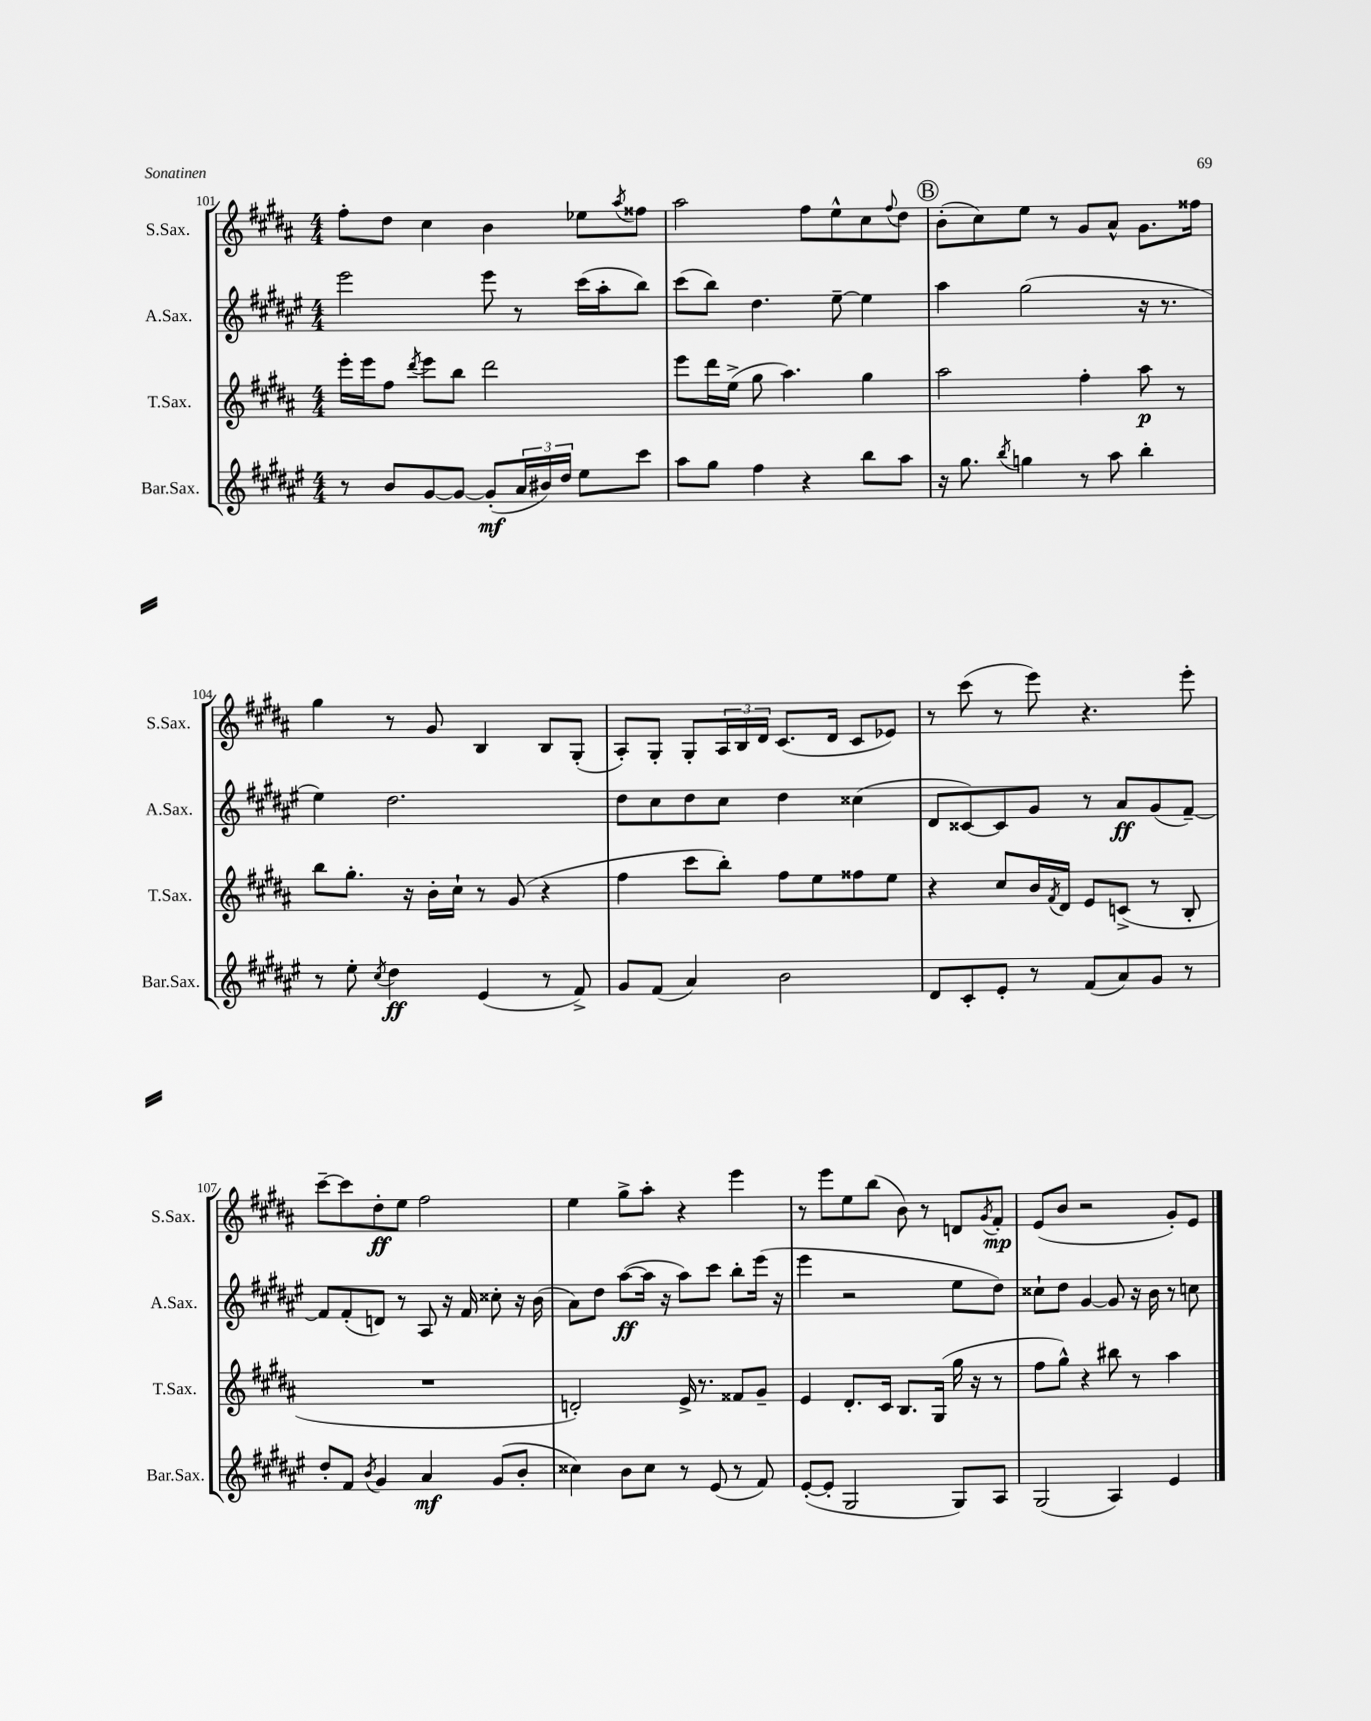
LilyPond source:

<<
\new StaffGroup <<
\new Staff = "s0" \with { instrumentName = "S.Sax." shortInstrumentName = "S.Sax." } {
    \clef treble \key b \major \numericTimeSignature \time 4/4
    fis''8-. dis''8 cis''4 b'4 ees''8 \acciaccatura { ais''8 } fisis''8 |
    ais''2 fis''8 e''8-^ cis''8 \appoggiatura { fis''8 } dis''8 |
    \mark \markup { \circle "B" } b'8-.( cis''8) e''8 r8 gis'8 ais'8-^ gis'8. fisis''16 |
    gis''4 r8 gis'8 b4 b8 gis8-.( |
    ais8-.) gis8-. gis8-. \tuplet 3/2 { ais16 b16 dis'16 } cis'8.( dis'16 cis'8 ees'8) |
    r8 cis'''8( r8 e'''8) r4. e'''8-. |
    cis'''8~-- cis'''8 dis''8-.\ff e''8 fis''2 |
    e''4 gis''8-> ais''8-. r4 e'''4 |
    r8 e'''8 e''8 b''8( b'8) r8 d'8 \acciaccatura { gis'8 } fis'8-.\mp |
    e'8( b'8 r2 gis'8-.) e'8 \bar "|." |
}
\new Staff = "s1" \with { instrumentName = "A.Sax." shortInstrumentName = "A.Sax." } {
    \clef treble \key fis \major \numericTimeSignature \time 4/4
    eis'''2 eis'''8 r8 cis'''16( ais''16-. b''8) |
    cis'''8( b''8) dis''4. eis''8~-- eis''4 |
    \mark \markup { \circle "B" } ais''4 gis''2( r16 r8. |
    eis''4) dis''2. |
    dis''8 cis''8 dis''8 cis''8 dis''4 cisis''4( |
    dis'8 cisis'8~) cisis'8 gis'8 r8 ais'8\ff gis'8( fis'8~--) |
    fis'8 fis'8-.( d'8) r8 ais8 r16 fis'16 cisis''8-. r16 b'16( |
    ais'8) dis''8 ais''8~\ff( ais''16 r16 ais''8) cis'''8 b''8-. eis'''16( r16 |
    eis'''4 r2 eis''8 dis''8) |
    cisis''8-! dis''8 gis'4~ gis'8 r16 b'16 r8 c''8 \bar "|." |
}
\new Staff = "s2" \with { instrumentName = "T.Sax." shortInstrumentName = "T.Sax." } {
    \clef treble \key b \major \numericTimeSignature \time 4/4
    e'''16-. e'''16 fis''8 \acciaccatura { dis'''8 } e'''8 b''8 dis'''2 |
    e'''8 dis'''16 e''16->( gis''8 ais''4.) gis''4 |
    \mark \markup { \circle "B" } ais''2 fis''4-. ais''8\p r8 |
    b''8 gis''8.-. r16 b'16-. cis''16-! r8 gis'8( r4 |
    fis''4 cis'''8 b''8-.) fis''8 e''8 fisis''8 e''8 |
    r4 cis''8 b'16 \acciaccatura { fis'8 } dis'16 e'8 c'8->( r8 b8-. |
    R1 |
    d'2-.) e'16-> r8. fisis'8 gis'8-- |
    e'4 dis'8.-. cis'16 b8. gis16( gis''16 r16 r8 |
    fis''8 gis''8-^) r4 bis''8 r8 ais''4 \bar "|." |
}
\new Staff = "s3" \with { instrumentName = "Bar.Sax." shortInstrumentName = "Bar.Sax." } {
    \clef treble \key fis \major \numericTimeSignature \time 4/4
    r8 b'8 gis'8~ gis'8~ gis'8-.\mf( \tuplet 3/2 { ais'16 bis'16) dis''16 } eis''8 cis'''8 |
    ais''8 gis''8 fis''4 r4 b''8 ais''8 |
    \mark \markup { \circle "B" } r16 gis''8. \acciaccatura { b''8 } g''4 r8 ais''8 b''4-. |
    r8 eis''8-. \acciaccatura { cis''8 } dis''4\ff eis'4( r8 fis'8->) |
    gis'8 fis'8( ais'4) b'2 |
    dis'8 cis'8-. eis'8-. r8 fis'8( ais'8) gis'8 r8 |
    dis''8-. fis'8 \acciaccatura { b'8 } gis'4 ais'4\mf gis'8( b'8-. |
    cisis''4) b'8 cisis''8 r8 eis'8( r8 fis'8) |
    eis'8~-.( eis'8-. gis2 gis8) ais8 |
    gis2( ais4) eis'4 \bar "|." |
}
>>
>>
\layout { \context { \Score currentBarNumber = #101 } }
